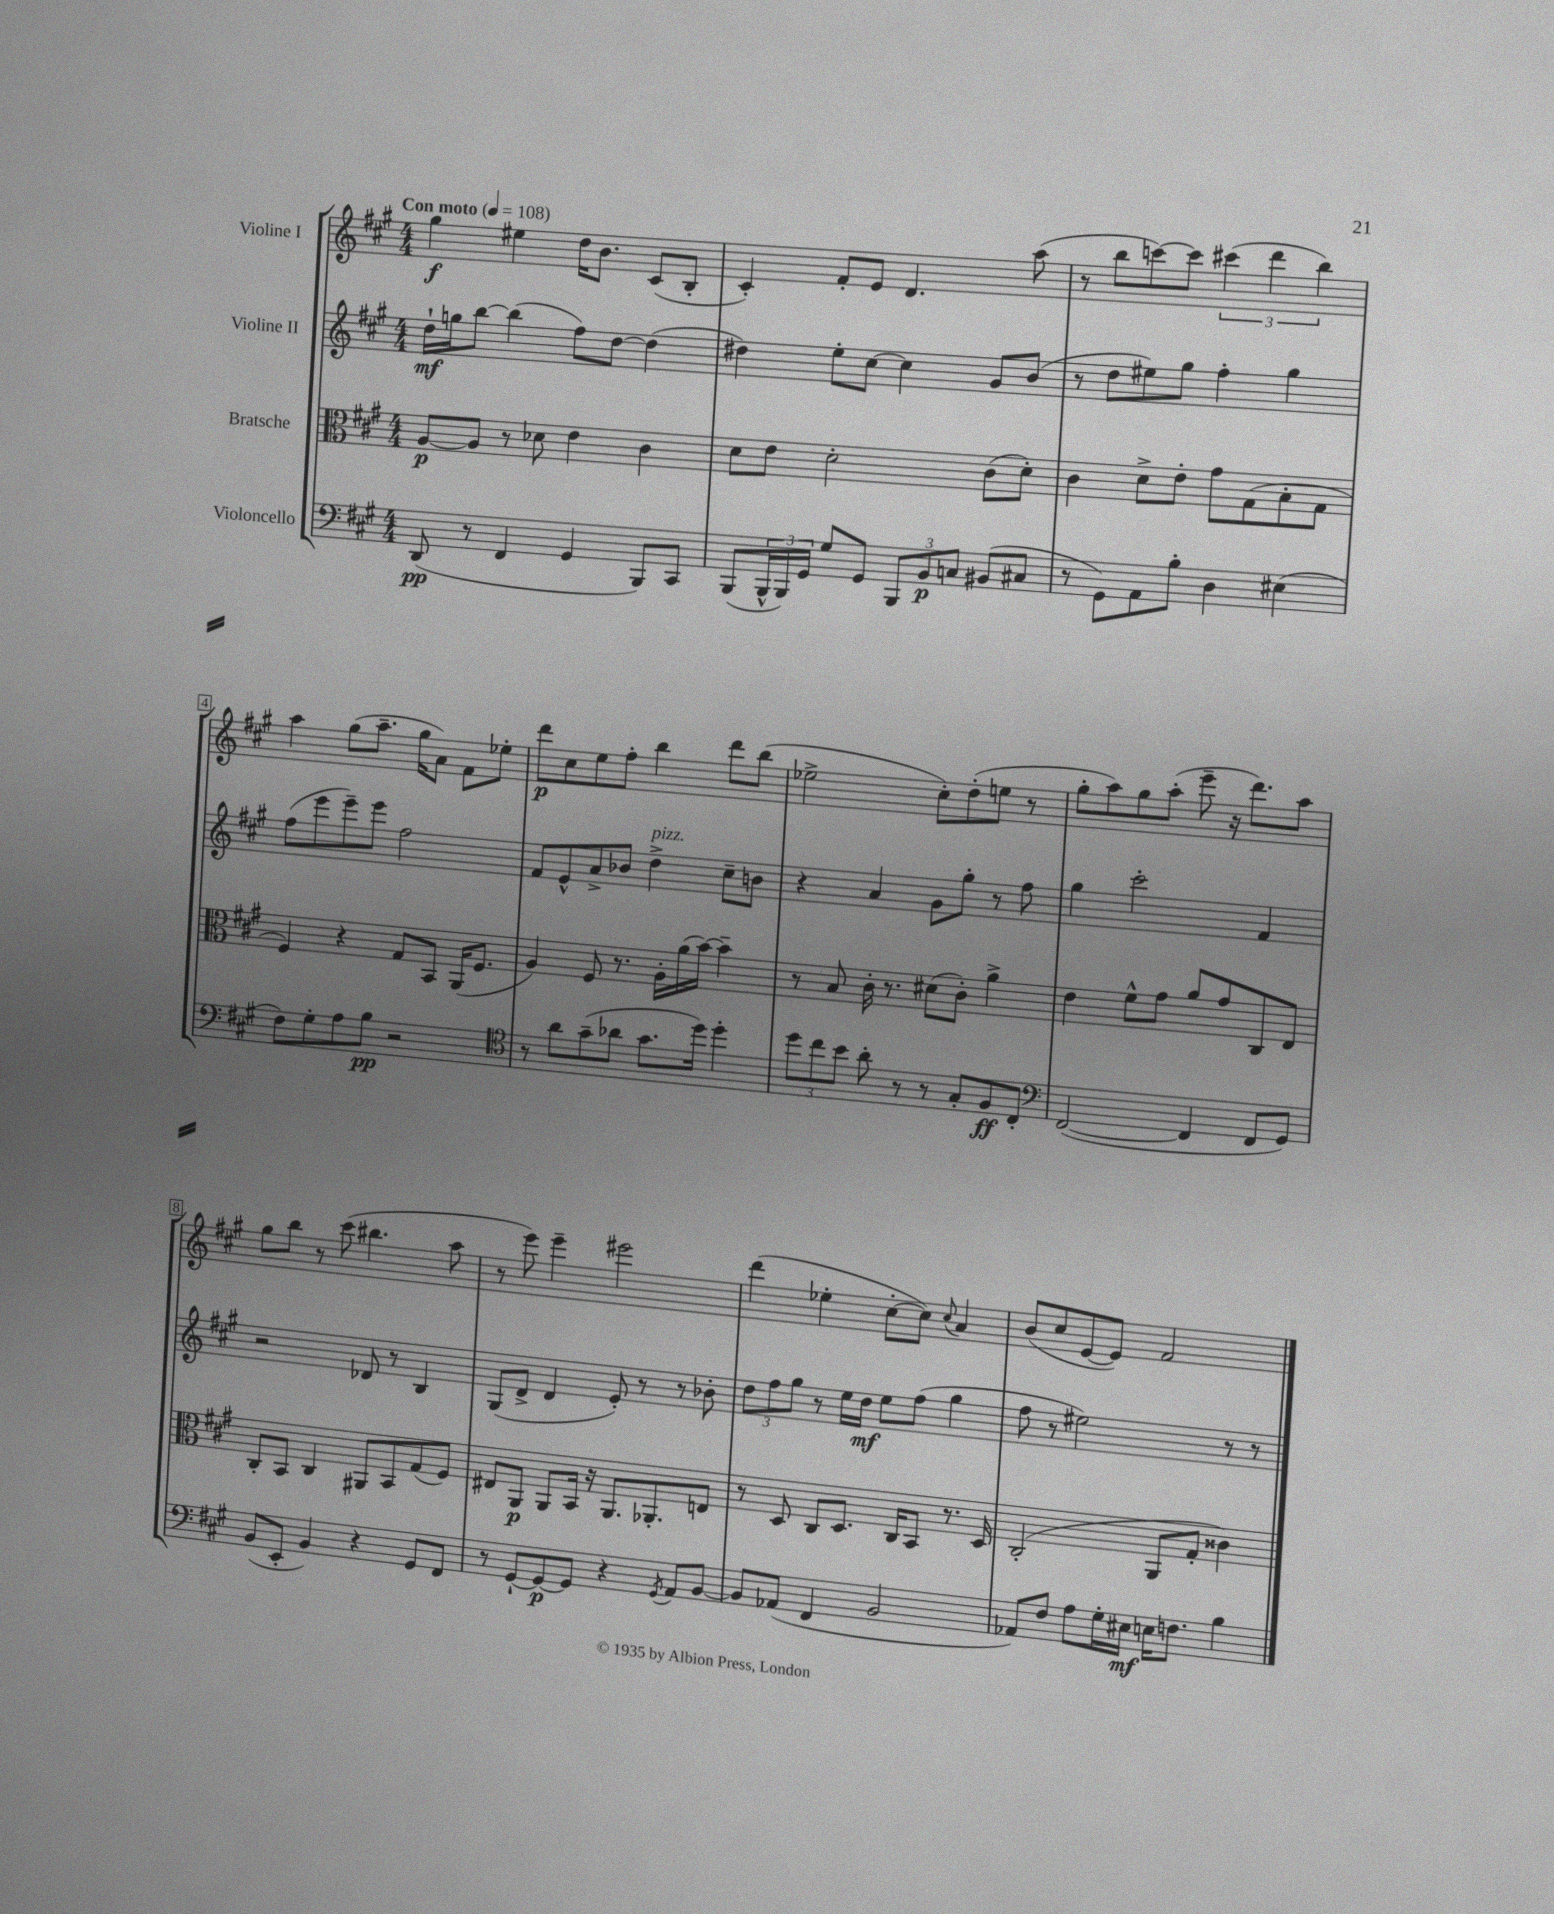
<<
\new StaffGroup <<
\new Staff = "s0" \with { instrumentName = "Violine I" } {
    \clef treble \key a \major \numericTimeSignature \time 4/4 \tempo "Con moto" 4 = 108
    gis''4\f eis''4 d''16 b'8. cis'8( b8-. |
    cis'4-.) fis'8-. e'8 d'4. a''8( |
    r8 b''8 c'''8~) c'''8 \tuplet 3/2 { cis'''4( d'''4 b''4) } |
    a''4 gis''8( a''8.-- gis''16 a'8) fis'8 ees''8-. |
    d'''8\p cis''8 e''8 fis''8-. b''4 d'''8 b''8( |
    ees''2-> cis''8-.) d''8-.( e''8 r8 |
    gis''8-. a''8) gis''8 a''8-.( e'''8-- r16 d'''8.) a''8 |
    gis''8 b''8 r8 cis'''8( bis''4. a''8 |
    r8 e'''8) e'''4-- eis'''2 |
    d'''4( ees''4-. cis''8~-. cis''8) \appoggiatura { cis''8 } a'4 |
    b'8( cis''8 e'8~ e'8) fis'2 \bar "|." |
}
\new Staff = "s1" \with { instrumentName = "Violine II" } {
    \clef treble \key a \major \numericTimeSignature \time 4/4
    d''16-!\mf g''16 b''8~ b''4( fis''8) d''8~ d''4( |
    dis''4) e''8-. cis''8~ cis''4 gis'8 b'8( |
    r8 d''8 eis''8) gis''8 fis''4-. gis''4 |
    fis''8( e'''8 e'''8--) e'''8 fis''2 |
    fis'8 e'8-^ a'8-> bes'8 d''4->^\markup { \italic "pizz." } cis''8-- b'8 |
    r4 a'4 gis'8 gis''8-. r8 fis''8 |
    gis''4 cis'''2-. fis'4 |
    r2 des'8 r8 b4 |
    gis8( d'8-> d'4 e'8-.) r8 r8 bes'8-. |
    \tuplet 3/2 { d''8 fis''8 gis''8 } r8 e''16 d''16\mf e''8 fis''8( gis''4 |
    fis''8 r8 eis''2) r8 r8 \bar "|." |
}
\new Staff = "s2" \with { instrumentName = "Bratsche" } {
    \clef alto \key a \major \numericTimeSignature \time 4/4
    a8~\p a8 r8 des'8 e'4 cis'4 |
    d'8 e'8 d'2-. cis'8( d'8-.) |
    cis'4 d'8-> e'8-. gis'8 gis8( b8-. gis8 |
    fis4) r4 gis8 b,8 a,16( fis8. |
    a4) fis8 r8. a16-. a'16( b'16~) b'4-- |
    r8 b8 cis'16-. r8. dis'8( cis'8-.) a'4-> |
    e'4 fis'8-^ gis'8 a'8 gis'8 cis8 e8 |
    cis8-. b,8 cis4 ais,8 b,8 gis8( fis8) |
    eis8 a,8\p a,8 b,16 r16 a,8. aes,8.-. e8 |
    r8 d8 cis8 d8. cis16 b,8 r8. d16 |
    cis2-.( a,8 gis8-. cisis'4) \bar "|." |
}
\new Staff = "s3" \with { instrumentName = "Violoncello" } {
    \clef bass \key a \major \numericTimeSignature \time 4/4
    d,8\pp( r8 fis,4 gis,4 b,,8) cis,8 |
    b,,8( \tuplet 3/2 { b,,16-^ b,,16) gis,16 } gis8 gis,8 \tuplet 3/2 { b,,8 b,8\p c8 } bis,8( cis8 |
    r8 gis,8) a,8 b8-. d4 eis4( |
    fis8) gis8-. a8 b8\pp r2 |
    \clef tenor r8 a'8 gis'8--( aes'8 gis'8. d''16) d''4-. |
    \tuplet 3/2 { d''8 cis''8 b'8 } a'8-. r8 r8 gis8-. fis8\ff cis8-. |
    \clef bass fis,2~( fis,4 fis,8 gis,8) |
    b,8( e,8-. b,4) r4 gis,8 fis,8 |
    r8 gis,8~-! gis,8~\p gis,8 r4 \acciaccatura { gis,8 } a,8 b,8~ |
    b,8 aes,8( fis,4 b,2 |
    aes,8) fis8 a8 gis16-. eis16\mf e16 f8. b4 \bar "|." |
}
>>
>>
\layout { \context { \Score \override BarNumber.stencil = #(make-stencil-boxer 0.1 0.3 ly:text-interface::print) } }
